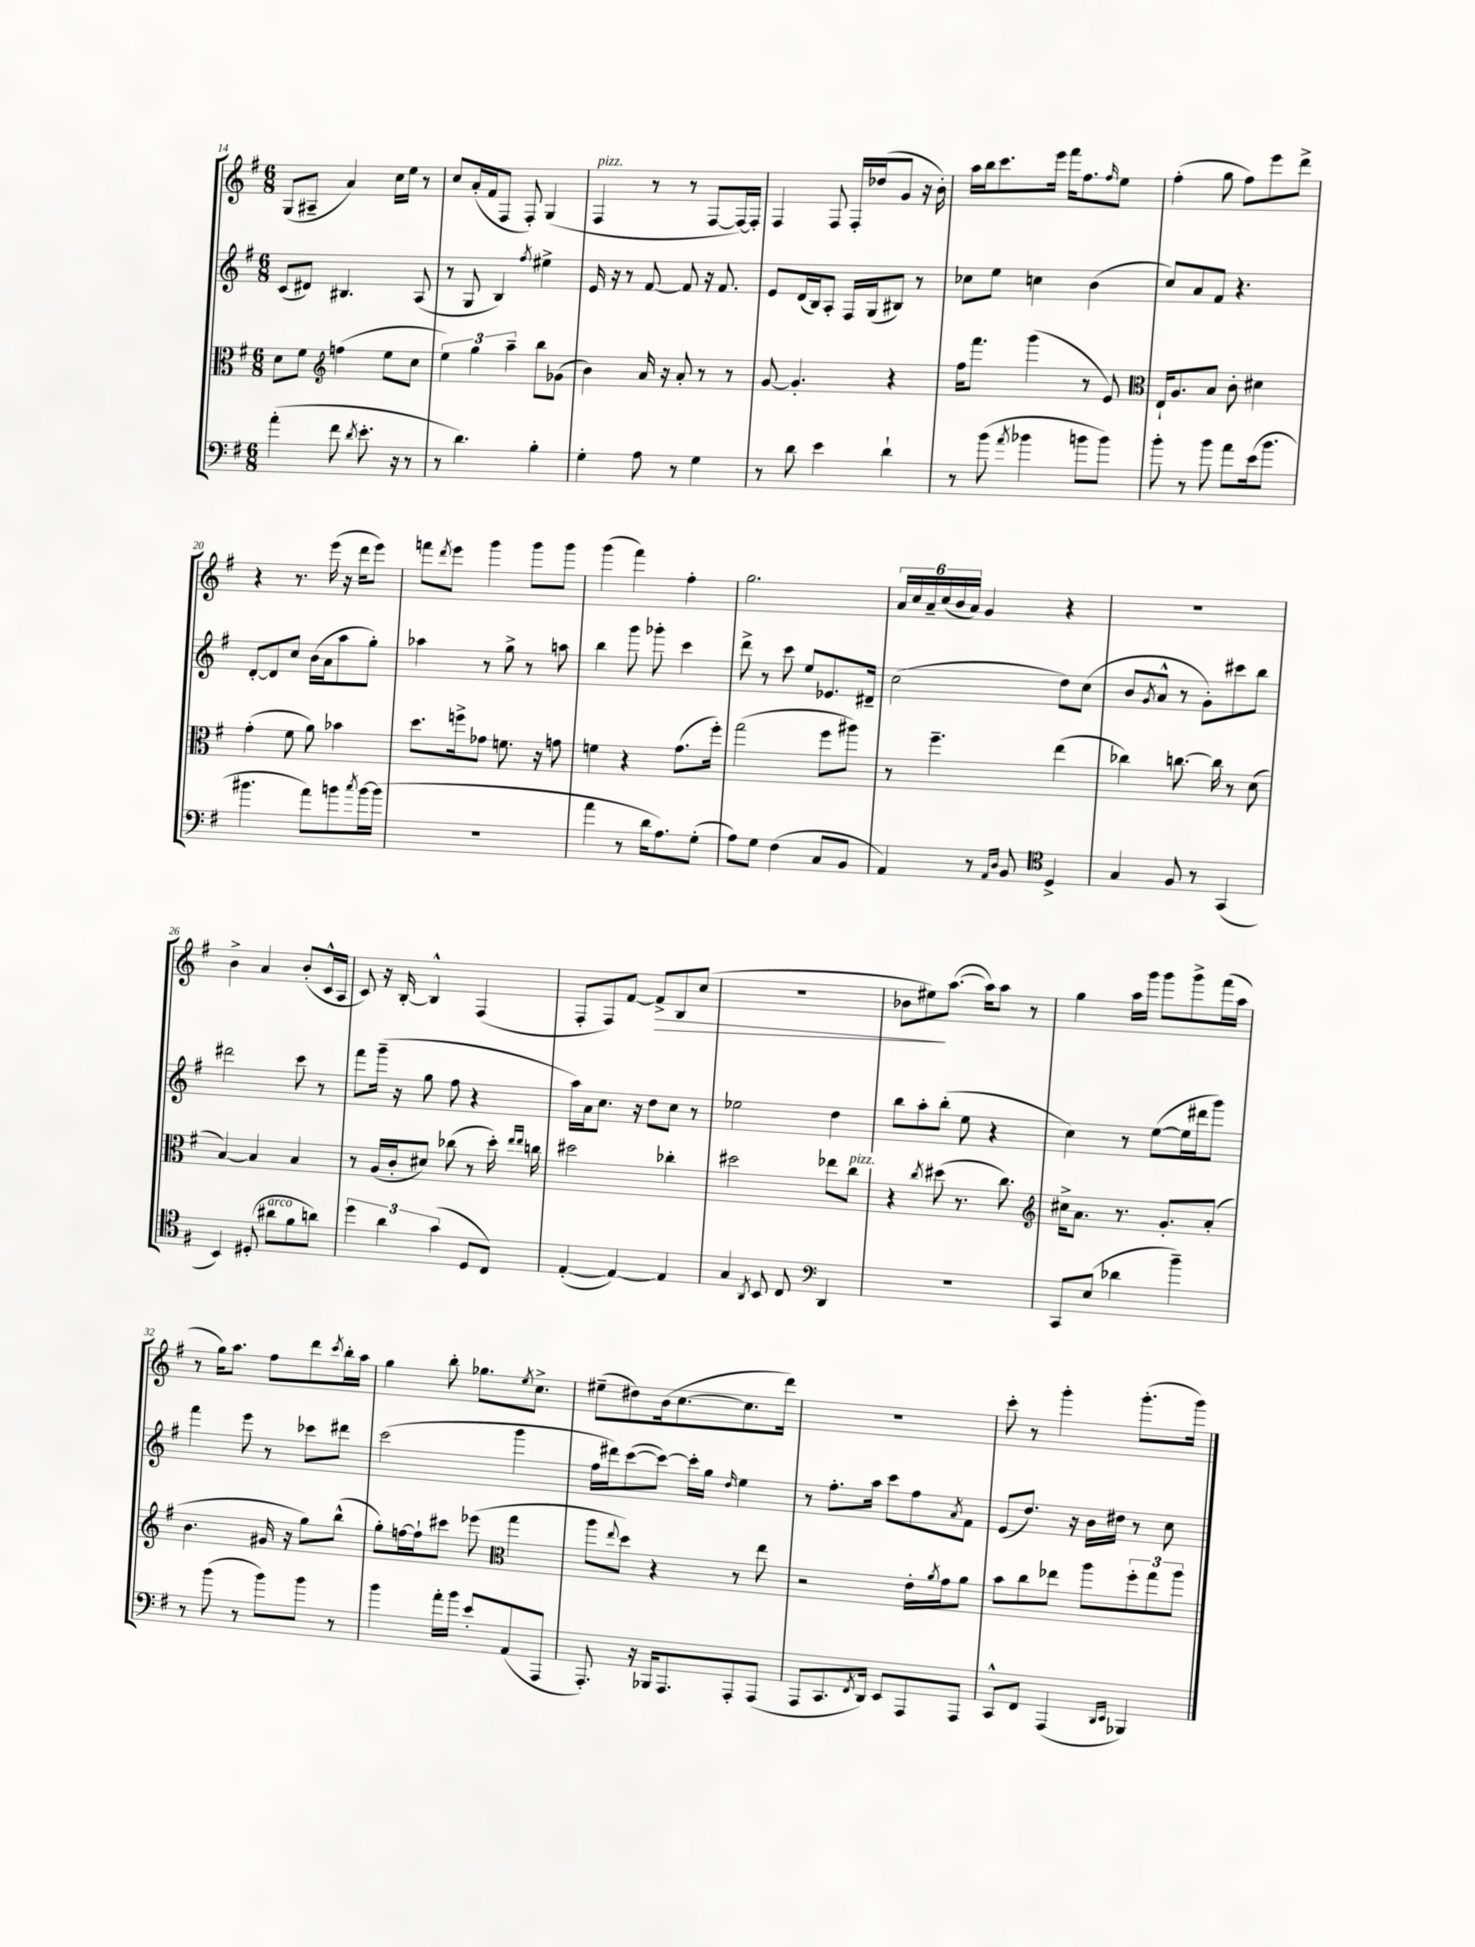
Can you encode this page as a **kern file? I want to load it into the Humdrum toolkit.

**kern	**kern	**kern	**kern
*staff4	*staff3	*staff2	*staff1
*clefF4	*clefC3	*clefG2	*clefG2
*k[f#]	*k[f#]	*k[f#]	*k[f#]
*M6/8	*M6/8	*M6/8	*M6/8
(4a'	8d	(8c	(8G
.	8f#	8d#)	8A#~
*	*clefG2	*	*
8f#	(4ff	4.B#	4a)
8qd	.	.	.
8.e'	.	.	.
.	8ee	.	16cc
16r	.	.	16ee
8r	8cc	(8A	8r
=	=	=	=
8r	6ee)	8r	8cc
4.d)	.	8G	(16a'
.	6gg	.	.
.	.	.	16f#
.	.	4B)	8F#
.	6aa~	.	.
.	.	.	8F#')
.	.	8qff#	.
4B'	8bb	4ee#^	(4G
.	(8g-	.	.
=	=	=	=
4G'	4b)	16e	4F#
.	.	16r	.
.	.	8r	.
8A	16a	[8f#	8r
.	16r	.	.
8r	8a'	8f#]	8r
4G	8r	16r	[8F#
.	.	8.f#	.
.	8r	.	16F#_)
.	.	.	16F#']
=	=	=	=
8r	[8g	8e	4F#
8d	4.g']	(16d	.
.	.	16B)	.
4e	.	8A'	8F#
.	.	16F#	16F#'
.	.	(16G	(16dd-
4d`	4r	8B#)	8g
.	.	8r	16r
.	.	.	16b')
=	=	=	=
8r	16ff#	8cc-	16aa
.	8.fff#	.	16bb
(8b	.	8ee	8.ccc
8qa	.	.	.
4b-	(4ggg	4cc	.
.	.	.	16eee
.	.	.	16fff#
.	.	.	8.ff#
8b	8r	(4b	.
.	.	.	16qqff#
8b)	8e)	.	8ee
=	=	=	=
*	*clefC3	*	*
8b'	16E`	8cc)	(4ff#'
.	8.A	.	.
8r	.	8a	.
8b	8B	8f#	8gg
8a	8c'	4.r	8ff#)
(16e	4d#	.	8eee
8.b	.	.	.
.	.	.	8ddd^
=	=	=	=
4.b#	(4g'	[8d'	4r
.	.	8d]	.
.	8f#	8cc	8.r
8a)	8a)	(16b	.
.	.	16a	(16eee
8b	4b-	8aa	16r
.	.	.	16ddd
8qcc	.	.	.
[16b	.	8gg')	8eee)
(16b]	.	.	.
=	=	=	=
2.r	8.dd	4aa-	8fff
.	.	.	8qddd
.	.	.	8eee
.	16ff^	.	.
.	8g-	8r	4ggg
.	8.f	8gg^	.
.	.	8r	8ggg
.	16r	.	.
.	8g	8aa	8ggg
=	=	=	=
4a	4f	4bb	(4ggg
8r	4r	8ggg	4fff#)
16d	.	8ggg-'	.
8.A)	.	.	.
.	(8.g	4ccc	4ff#'
(8G'	.	.	.
.	16ff#')	.	.
=	=	=	=
8A)	(2gg	8ddd^	2.gg
8G	.	8r	.
(4F#	.	8ccc	.
.	.	8ee	.
8C	8ff#	8.e-	.
8BB	8aa#)	.	.
.	.	16d#~	.
=	=	=	=
4AA)	8r	(2cc	24a
.	.	.	24cc
.	.	.	24a~
.	4.ff#~	.	(24cc
.	.	.	24b
.	.	.	24a)
8r	.	.	4g
16qqAA	.	.	.
16qqD	.	.	.
8BB	.	.	.
*clefC4	*	*	*
4D^	(4ee	8dd)	4r
.	.	(8cc	.
=	=	=	=
4G	4cc-)	8b	2.r
.	.	8qg	.
.	.	8a^^	.
8F#	[8.cc	8r	.
8r	.	8g')	.
.	16cc]	.	.
(4GG	8r	8ccc#	.
.	(8d	8bb	.
=	=	=	=
4BB)	[4B)	2ddd#	4b^
(8D#'	4B]	.	4a
8a#	.	.	.
8f#	4B	8ccc	(8b'
8a)	.	8r	16c^^
.	.	.	16A
=	=	=	=
6dd	8r	8fff#	8c)
.	(16A	(16ggg~	16r
6a	.	.	.
.	16c'	16r	[16B'
.	8d#)	8gg	4B^^]
(6g	.	.	.
.	(8cc-	8ff#	.
8D	8r	4r	(4F#
8C)	16dd')	.	.
.	16qqee	.	.
.	16qqee	.	.
.	16cc	.	.
=	=	=	=
([4E'	2dd#	16aa)	8F#'
.	.	16a	.
.	.	8.cc	8F#)
4E_)	.	.	[8f#
.	.	16r	.
.	.	8dd	8f#^]
4E]	4cc-'	8cc	8B
.	.	8r	(8cc
=	=	=	=
4G	2dd#	2ee-	2.r
8qAA	.	.	.
8BB	.	.	.
8C	.	.	.
*clefF4	*	*	*
4DD	8ee-	4dd	.
.	8cc	.	.
=	=	=	=
2.r	4r	8bb	8b-
.	.	8aa'	8ee#)
.	8qcc	.	.
.	(8dd#	(8bb'	([8.aa
.	8.r	8ee	.
.	.	.	16aa])
.	.	4r	8aa
.	8.cc)	.	.
.	.	.	8r
=	=	=	=
*	*clefG2	*	*
8CC	16cc#^	4cc)	4gg
.	8.a	.	.
(8E	.	.	.
4d-	8.r	8r	16aa
.	.	.	16ggg
.	.	([8ee	8ggg
.	8.g'	.	.
4b~)	.	16ee]	8ggg^
.	.	16ddd#	.
.	(8a'	8ggg)	(16fff#
.	.	.	16aa
=	=	=	=
8r	4.b	4fff#	8r
(8b	.	.	16gg)
.	.	.	8.aa
8r	.	8eee	.
8b)	16g#	8r	8ff#
.	16r	.	.
8b	8gg)	8ccc-	8ddd
.	.	.	8qccc
8r	(8bb^^	8ddd#	16bb'
.	.	.	16aa
=	=	=	=
4b	8gg')	(2ccc	4gg
.	[16ff	.	.
.	16ff`]	.	.
16a'	8ccc#	.	8bb'
16b	.	.	.
8e'	(8eee-	.	8.gg-
*	*clefC3	*	*
(8AA	4gg	4ggg	.
.	.	.	8qee
.	.	.	8.cc^
8AAA	.	.	.
=	=	=	=
8.AAA')	8aa	16ff#	(8ee#~
.	.	16ddd#)	.
.	8qqee	.	.
.	8dd)	([8ccc	8dd#)
16r	.	.	.
16BBB-	4r	8ccc_)	(16b
8.AAA	.	.	[8.cc
.	.	16ccc']	.
.	.	16gg	.
.	.	16qqdd	.
8AAA'	8r	4ee	8.cc]
(8AAA	8ee	.	.
.	.	.	16ddd)
=	=	=	=
8AAA	2r	8r	2.r
8.CC	.	8.ff#'	.
8qFF#	.	.	.
16DD)	.	16aa	.
8EE	.	8ccc	.
8AAA	16e'	8ff#	.
.	8qa	.	.
.	16g	.	.
.	.	8qa	.
8AAA	8a	8f#	.
=	=	=	=
8CC^^	8b	(8e	8ccc'
8FF#	8cc	8.dd)	8r
(4AAA	8ee-	.	4ggg'
.	.	16r	.
.	8aa	16b	.
.	.	16dd#	.
16qqDD	.	.	.
16qqEE	.	.	.
4BBB-)	12ff#'	8r	(8.ggg'
.	12gg	.	.
.	.	8cc	.
.	12aa	.	.
.	.	.	16ggg)
==	==	==	==
*-	*-	*-	*-
